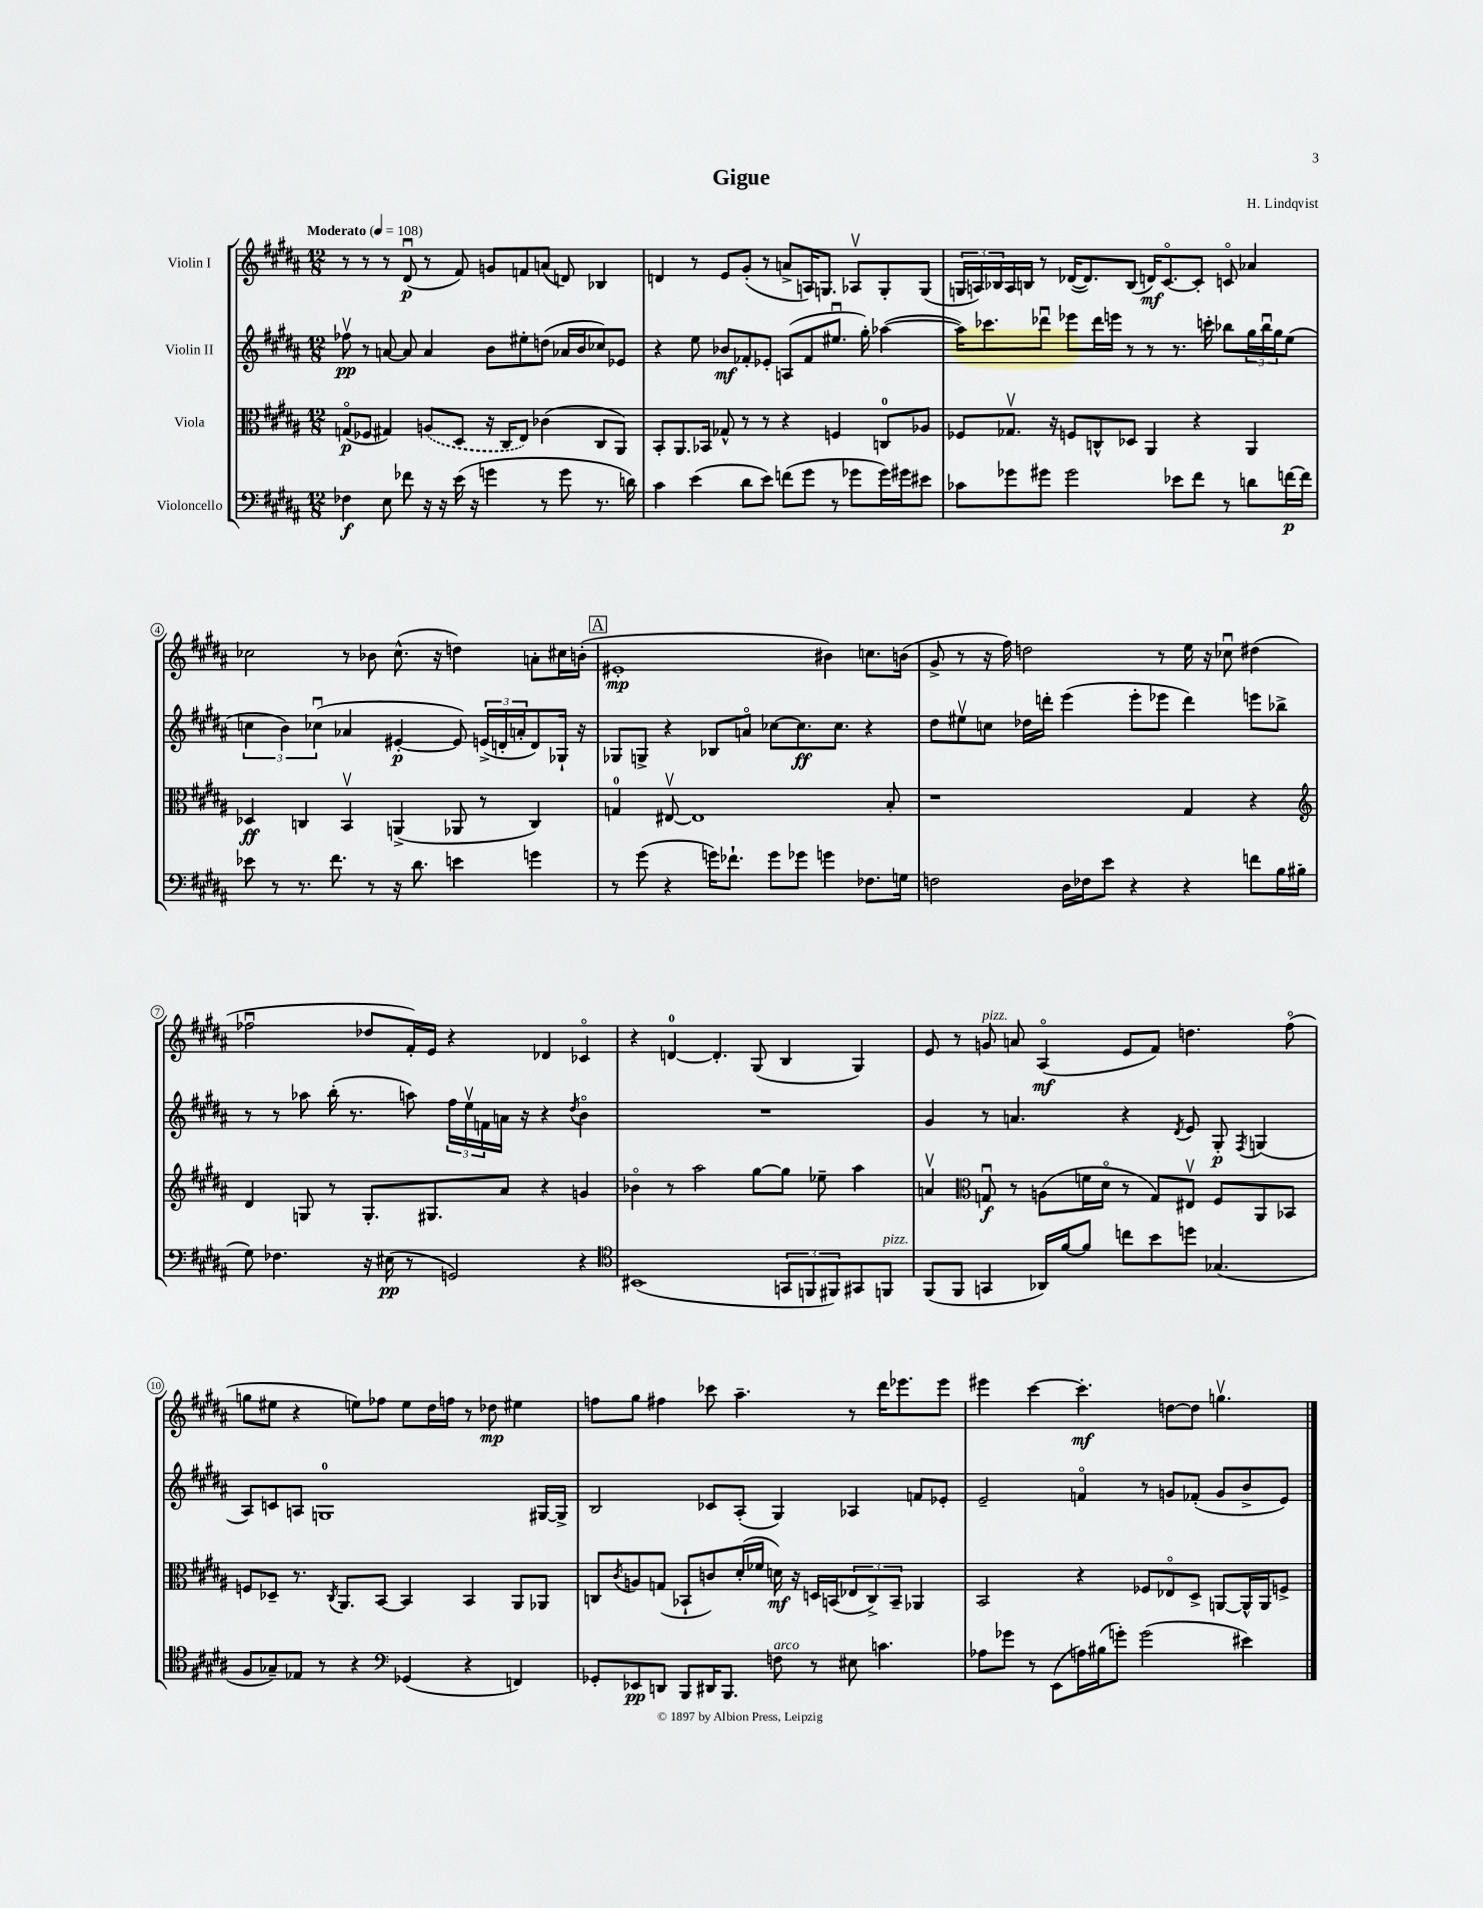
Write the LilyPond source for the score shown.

\header { title = "Gigue" composer = "H. Lindqvist" }
<<
\new StaffGroup <<
\new Staff = "s0" \with { instrumentName = "Violin I" } {
    \clef treble \key b \major \numericTimeSignature \time 12/8 \tempo "Moderato" 4 = 108
    r8 r8 r8 dis'8\downbow\p( r8 fis'8) g'8 f'8 a'8( d'8) bes4 |
    d'4 r8 e'8 gis'8-.( r8 a'8-> a16) g8. aes8\upbow g8-. g8( |
    \tuplet 3/2 { g16 a16) bes16 } a16 b16 r8 des'16~( des'8.) b8( d'16\mf) cis'8.~\flageolet cis'8-. c'8\flageolet aes'4 |
    ces''2 r8 bes'8 ces''8.-^( r16 d''4) a'8-. cis''16 b'16-.( |
    \mark \markup { \box "A" } eis'1-.\mp bis'4) c''8. b'16( |
    gis'8-> r8 r16 fis''16) d''2 r8 e''16 r16 ces''8\downbow dis''4( |
    fes''2\downbow des''8 fis'16-.) e'16 r4 des'4 ces'4\flageolet |
    r4 d'4-0~ d'4.-. gis8( b4 gis4) |
    e'8 r8 g'8^\markup { \italic "pizz." } a'8 ais4\flageolet\mf( e'8 fis'8) d''4. fis''8\flageolet( |
    g''8 eis''8 r4 e''8) fes''8 e''8 dis''16 f''16 r8 des''8\mp eis''4 |
    f''8 gis''8 fis''4 ces'''8 ais''4.-- r8 dis'''16 ees'''8. ees'''8 |
    eis'''4 cis'''4~ cis'''4.-.\mf d''8~ d''8 g''4.\upbow \bar "|." |
}
\new Staff = "s1" \with { instrumentName = "Violin II" } {
    \clef treble \key b \major \numericTimeSignature \time 12/8
    fes''8\upbow\pp r8 a'8~ a'8 a'4 b'8 eis''8-. d''8( aes'16 b'16 ces''8) ees'8 |
    r4 e''8 bes'8\mf fes'8-. ees'8-. a8( fes'8 eis''8.\downbow gis''16-.) aes''4~( |
    aes''16) ces'''8. des'''8\downbow ees'''8 des'''16 e'''16 r8 r8 r8. c'''16-. bes''8 \tuplet 3/2 { gis''16 bes''16\downbow gis''16 } e''8( |
    \tuplet 3/2 { c''4 b'4) ces''4\downbow( } aes'4 eis'4~-.\p eis'8) \tuplet 3/2 { e'16->( d'16-. a'16-. } d'8) ges16-! r16 |
    \mark \markup { \box "A" } ges8 g8-> r4 bes8 a'8\flageolet ces''8~ ces''8.\ff ces''8. r4 |
    dis''8 eis''8\upbow c''8 des''16 d'''16-. e'''4( e'''8-. ees'''8 d'''4) e'''8 bes''8-> |
    r8 r8 aes''8 b''16-.( r8. a''8) \tuplet 3/2 { fis''16 e''16\upbow f'16 } a'16 r16 r4 \acciaccatura { dis''8 } b'4\flageolet |
    R1. |
    gis'4 r8 a'4. r4 \acciaccatura { dis'8 } e'8 gis8-.\p \acciaccatura { fis8 } g4( |
    ais8) c'8 a8 g1-0 gis16~ gis16-> |
    b2 ces'8 ais8-.( gis4) aes4 f'8 ees'8-. |
    e'2-- f'4\flageolet r8 g'8 fes'8-.( g'8 b'8-> e'8) \bar "|." |
}
\new Staff = "s2" \with { instrumentName = "Viola" } {
    \clef alto \key b \major \numericTimeSignature \time 12/8
    g8\flageolet\p( fes8 gis4) \once \slurDashed a8( dis8 r16 cis16 e8) ces'4( cis8 ais,8) |
    b,8-. ais,8. bes,16 ges8-^ r8 r8 r4 f4 c8-0 aes8 |
    fes8 ges8.\upbow r16 f8 c8-^ des8 ais,4 r4 ais,4 |
    des4\ff c4 b,4\upbow a,4->( aes,8 r8 c4) |
    \mark \markup { \box "A" } g4-0 eis8~\upbow eis1 b8-. |
    r1 gis4 r4 |
    \clef treble dis'4 g8 r8 g8.-. gis8. ais'8 r4 g'4 |
    bes'4\flageolet r8 ais''2 gis''8~ gis''8 ees''8-- ais''4 |
    a'4\upbow \clef alto g8\downbow\f r8 a8( f'16 dis'16\flageolet r8 g8) eis8\upbow fis8 ais,8 bes,8 |
    f8 des8-- r8. \acciaccatura { cis8 } ais,8. b,8~ b,4 b,4 ais,8 aes,8 |
    c8 \acciaccatura { cis'8 } a8 g8( bes,8-! c'8) dis'16-.( fes'16 d'16\mf) r16 d16 b,16( \tuplet 3/2 { ees8 c8->) b,8-- } aes,4 |
    b,2 r4 fes8 ees8\flageolet dis8-> a,8~ a,16-^ a,16 f8-> \bar "|." |
}
\new Staff = "s3" \with { instrumentName = "Violoncello" } {
    \clef bass \key b \major \numericTimeSignature \time 12/8
    fes4\f e8 fes'8 r16 r16 e'16( r16 g'4 r8 g'8 r8. d'16) |
    cis'4 e'4( dis'8 e'8) f'8( gis'8 r8 ges'8 ges'16) gis'16 eis'8 |
    ces'8 ges'8 gis'8 gis'2 ees'8 fis'8 r8 d'8 f'16~\p f'16 |
    ees'8 r8 r8. fis'8. r8 r16 dis'8. e'4 g'4 |
    \mark \markup { \box "A" } r8 gis'8( r4 g'16) fes'8.-! g'8 ges'8 g'4 fes8. g16 |
    f2 dis16 fes16 e'8 r4 r4 f'8 b16 bis16( |
    gis8) fes4. r16 eis16\pp( r8 g,2) r4 |
    \clef tenor bis,1( \tuplet 3/2 { g,8 f,8 fis,8) } gis,8 f,8^\markup { \italic "pizz." } |
    fis,8( fis,8 g,4 aes,16) fis'16~ fis'8 c''8 b'8 d''8 ges4.( |
    fis8 ges8--) ees8 r8 r4 \clef bass ges,4( r4 f,4) |
    ges,8-. ees,8\pp d,8 b,,8 dis,16 b,,8. f8^\markup { \italic "arco" } r8 eis8 c'4. |
    aes8 ges'8 r8 e,8( a16) bis16( g'8-.) g'2( eis'4) \bar "|." |
}
>>
>>
\layout { \context { \Score \override BarNumber.stencil = #(make-stencil-circler 0.1 0.3 ly:text-interface::print) } }
